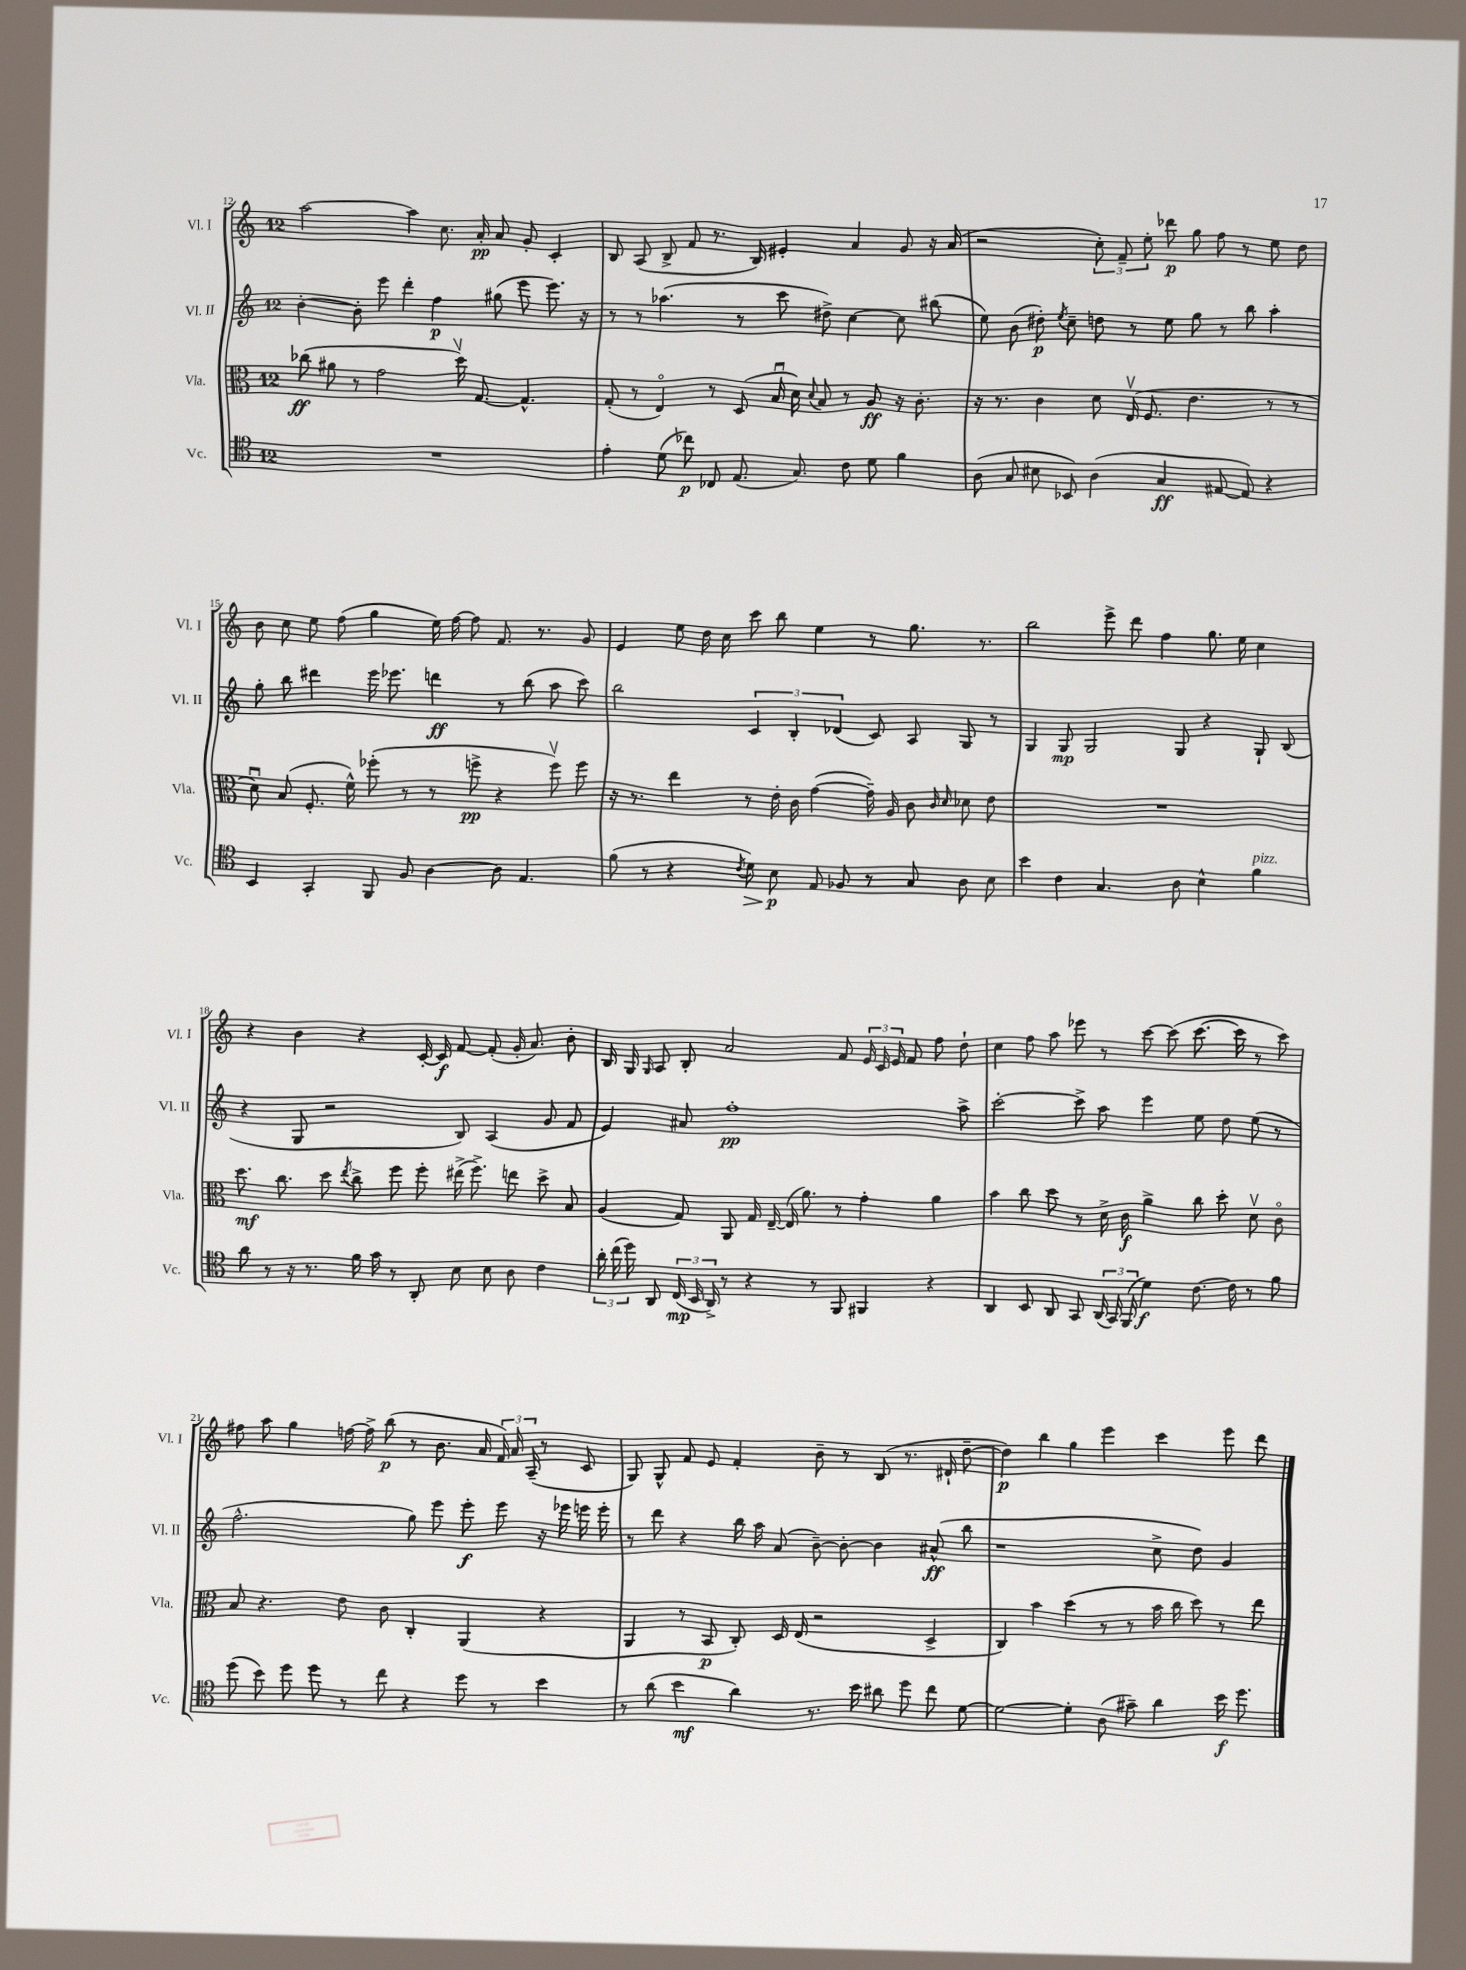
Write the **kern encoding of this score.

**kern	**dynam	**kern	**dynam	**kern	**dynam	**kern	**dynam
*part4	*part4	*part3	*part3	*part2	*part2	*part1	*part1
*staff4	*staff4	*staff3	*staff3	*staff2	*staff2	*staff1	*staff1
*I"Vc.	*	*I"Vla.	*	*I"Vl. II	*	*I"Vl. I	*
*I'Vc.	*	*I'Vla.	*	*I'Vl. II	*	*I'Vl. I	*
*clefC4	*	*clefC3	*	*clefG2	*	*clefG2	*
*k[]	*	*k[]	*	*k[]	*	*k[]	*
*M12/8	*	*M12/8	*	*M12/8	*	*M12/8	*
=12	=12	=12	=12	=12	=12	=12	=12
1.r	.	(8cc-X\	ff	[4b'\	.	[2aa\	.
.	.	8a#X\	.	.	.	.	.
.	.	8r	.	8b'\]	.	.	.
.	.	2g\	.	8eee\	.	.	.
.	.	.	.	4ddd'\	.	4aa\]	.
.	.	.	.	4ff\	p	8.cc\	.
.	.	16ddv\)	.	.	.	.	.
.	.	[8.G/	.	.	.	16a'/	pp
.	.	.	.	(8gg#X\	.	8a/	.
.	.	4.G^^/]	.	8eee\	.	8g'/	.
.	.	.	.	8.eee\)	.	4c'/	.
.	.	.	.	16r	.	.	.
=13	=13	=13	=13	=13	=13	=13	=13
4e'\	.	(8G'/	.	8r	.	8B/	.
.	.	8r	.	8r	.	(8A/	.
(8d\	.	4E/)	.	(4.aa-X\	.	8B^/	.
8cc-X\)	p	.	.	.	.	8f/	.
8C-X/	.	8r	.	.	.	8.r	.
(8.E/	.	(8D/	.	8r	.	.	.
.	.	.	.	.	.	16B/)	.
.	.	16Bu/	.	8ccc\	.	4e#X'/	.
8.G/)	.	16d\)	.	.	.	.	.
.	.	8qqd/	.	.	.	.	.
.	.	8B/	.	8dd#X^\)	.	.	.
8c\	.	8r	.	[4cc\	.	4a/	.
8d\	.	8A/	ff	.	.	.	.
4f\	.	16r	.	8cc\]	.	8g/	.
.	.	8.c'\	.	.	.	.	.
.	.	.	.	(8bb#X\	.	16r	.
.	.	.	.	.	.	(16a/	.
=14	=14	=14	=14	=14	=14	=14	=14
(8A\	.	16r	.	8ee\)	.	2r	.
.	.	8.r	.	.	.	.	.
8G/	.	.	.	(8b\	.	.	.
8B#X\	.	4c\	.	8dd#X'\)	p	.	.
.	.	.	.	8qee/	.	.	.
8BB-X/)	.	.	.	8cc~\	.	.	.
(4A\	.	8d\	.	8ddn\	.	12cc'\)	.
.	.	.	.	.	.	12f~/	.
.	.	(16Ev/	.	8r	.	.	.
.	.	.	.	.	.	12ee'\	.
.	.	8.F/	.	.	.	.	.
4G/	ff	.	.	8ee\	.	8ddd-X\	p
.	.	4.e\	.	8gg\	.	8gg\	.
[8E#X/	.	.	.	8r	.	8ff\	.
8E#/])	.	.	.	8bb\	.	8r	.
4r	.	8r	.	4aa'\	.	8ee\	.
.	.	8r	.	.	.	8dd\	.
!!LO:LB:g=z
=15	=15	=15	=15	=15	=15	=15	=15
4BB/	.	8du\)	.	8gg'\	.	8b\	.
.	.	(8B/	.	8bb\	.	8cc\	.
4GG'/	.	8.F'/	.	4ddd#X\	.	8ee\	.
.	.	.	.	.	.	(8ff\	.
.	.	16f^^\)	.	.	.	.	.
8FF/	.	(8ff-X'\	.	16eee\	.	4gg\	.
.	.	.	.	8.eee-X\	.	.	.
8F/	.	8r	.	.	.	.	.
[4A\	.	8r	.	4dddn\	ff	16ee\)	.
.	.	.	.	.	.	[16ff\	.
.	.	8ffn^\	pp	.	.	8ff\]	.
8A\]	.	4r	.	8r	.	8.f/	.
4.E/	.	.	.	(8bb\	.	.	.
.	.	.	.	.	.	8.r	.
.	.	8ffv\)	.	8aa\	.	.	.
.	.	8ff\	.	8ccc\)	.	8g/	.
=16	=16	=16	=16	=16	=16	=16	=16
(8f\	.	16r	.	2bb\	.	4e/	.
.	.	8.r	.	.	.	.	.
8r	.	.	.	.	.	.	.
4r	.	4ee\	.	.	.	8ee\	.
.	.	.	.	.	.	16dd\	.
.	.	.	.	.	.	16cc\	.
8qc/	.	.	.	.	.	.	.
!	!LO:HP:b	!	!	!	!	!	!
8d\)	>	8r	.	6c/	.	8ccc\	.
8B\	p	16e'\	.	.	.	8bb\	.
.	.	.	.	6B'/	.	.	.
.	.	16c\	.	.	.	.	.
8E/	]	([4g\	.	.	.	4ee\	.
.	.	.	.	(6d-X/	.	.	.
8F-X/	.	.	.	.	.	.	.
8r	.	16g~\])	.	8c/)	.	8r	.
.	.	16A/	.	.	.	.	.
8G/	.	8c\	.	8A/	.	8.gg\	.
.	.	16qqc/	.	.	.	.	.
.	.	16qqd/	.	.	.	.	.
8A\	.	8d-X\	.	8G/	.	.	.
.	.	.	.	.	.	8.r	.
8B\	.	8e\	.	8r	.	.	.
=17	=17	=17	=17	=17	=17	=17	=17
4b\	.	1.r	.	4G/	.	2bb\	.
4c\	.	.	.	8G/	mp	.	.
.	.	.	.	2G/	.	.	.
4.G/	.	.	.	.	.	8eee^\	.
.	.	.	.	.	.	8ddd\	.
.	.	.	.	.	.	4ff\	.
8A\	.	.	.	8G/	.	.	.
4B^^\	.	.	.	4r	.	8.gg\	.
.	.	.	.	.	.	16ee\	.
!LO:TX:a:i:t=pizz.	!	!	!	!	!	!	!
4f\	.	.	.	8G`/	.	4cc\	.
.	.	.	.	(8B/	.	.	.
!!LO:LB:g=z
=18	=18	=18	=18	=18	=18	=18	=18
8a\	.	8.dd\	mf	4r	.	4r	.
8r	.	.	.	.	.	.	.
.	.	8.cc\	.	.	.	.	.
16r	.	.	.	8G/	.	4b\	.
8.r	.	.	.	.	.	.	.
.	.	8dd\	.	2r	.	.	.
.	.	8qee/	.	.	.	.	.
16f\	.	8cc^\	.	.	.	4r	.
16g\	.	.	.	.	.	.	.
8r	.	8ff\	.	.	.	.	.
8AA'/	.	8ff'\	.	.	.	[16c'/	.
.	.	.	.	.	.	16c/]	f
8B\	.	(16ee#X^\	.	8B/)	.	[8f/	.
.	.	8.ff^\)	.	.	.	.	.
8B\	.	.	.	(4A/	.	(8f'/]	.
8A\	.	8een\	.	.	.	16g'/	.
.	.	.	.	.	.	8.a/)	.
4c\	.	8dd^\	.	8g/	.	.	.
.	.	8B/	.	8f/	.	8b'\	.
=19	=19	=19	=19	=19	=19	=19	=19
24a'\	.	(4A/	.	4e/)	.	16B/	.
(24cc\	.	.	.	.	.	.	.
.	.	.	.	.	.	16G/	.
24dd\)	.	.	.	.	.	.	.
.	.	.	.	.	.	16qqG/	.
8AA/	.	.	.	.	.	8A/	.
(24C/	mp	8G/)	.	8a#X/	.	8B'/	.
24BB/	.	.	.	.	.	.	.
24AA^/)	.	.	.	.	.	.	.
8r	.	8AA/	.	1ff'	pp	2a/	.
4r	.	16G/	.	.	.	.	.
.	.	[16E~/	.	.	.	.	.
.	.	(16E/]	.	.	.	.	.
.	.	8.a\)	.	.	.	.	.
8r	.	.	.	.	.	.	.
8FF/	.	8r	.	.	.	8f/	.
4FF#X/	.	4g'\	.	.	.	24e/	.
.	.	.	.	.	.	24c/	.
.	.	.	.	.	.	24e/	.
.	.	.	.	.	.	8f/	.
4r	.	4a\	.	.	.	8ff\	.
.	.	.	.	8aa^\	.	8dd`\	.
=20	=20	=20	=20	=20	=20	=20	=20
4AA/	.	4b\	.	[2ccc'\	.	4cc\	.
8BB/	.	8cc\	.	.	.	8ff\	.
8AA/	.	8dd\	.	.	.	8aa\	.
8GG/	.	8r	.	8ccc^\]	.	8eee-X\	.
(24AA/	.	16d^\	.	8aa\	.	8r	.
24GG/)	.	.	.	.	.	.	.
.	.	16c\	f	.	.	.	.
(24FF/	.	.	.	.	.	.	.
4d\)	f	4a^\	.	4eee\	.	[8ccc\	.
.	.	.	.	.	.	(8ccc\]	.
[8.c\	.	8cc\	.	8ee\	.	[8.ccc\	.
.	.	8dd'\	.	8dd\	.	.	.
16c\]	.	.	.	.	.	16ccc\]	.
8r	.	8dv\	.	(8ee\	.	8r	.
8f\	.	8c\	.	8r	.	8ccc\)	.
!!LO:LB:g=z
=21	=21	=21	=21	=21	=21	=21	=21
(8dd\	.	8B/	.	2.ff^^\	.	8ff#X\	.
8b\)	.	4.r	.	.	.	8aa\	.
8dd\	.	.	.	.	.	4gg\	.
8dd\	.	.	.	.	.	.	.
8r	.	8e\	.	.	.	[16ffn\	.
.	.	.	.	.	.	16ff^\]	.
8cc\	.	8c\	.	.	.	(8bb\	p
4r	.	4C'/	.	8gg\)	.	8r	.
.	.	.	.	8eee\	.	8.b\	.
8dd\	.	(4AA/	.	8eee'\	f	.	.
.	.	.	.	.	.	16a/	.
8r	.	.	.	8eee\	.	24f/)	.
.	.	.	.	.	.	24a/	.
.	.	.	.	.	.	(24A~/	.
4b\	.	4r	.	16r	.	8r	.
.	.	.	.	16eee-X\	.	.	.
.	.	.	.	16eeen\	.	8c/	.
.	.	.	.	16eee'\	.	.	.
=22	=22	=22	=22	=22	=22	=22	=22
8r	.	4AA/	.	8r	.	8G/)	.
(8a\	.	.	.	8ddd\	.	8G^^/	.
4b\	mf	8r	.	4r	.	8f/	.
.	.	8BB/	p	.	.	8e/	.
4a\)	.	8C'/)	.	16bb\	.	4f'/	.
.	.	.	.	16aa\	.	.	.
.	.	16D/	.	(8a/	.	.	.
.	.	(16E/	.	.	.	.	.
8.r	.	2r	.	[8b~\)	.	8b~\	.
.	.	.	.	8b'\_	.	8r	.
16b\	.	.	.	.	.	.	.
8a#X\	.	.	.	4b\]	.	(8B/	.
8dd\	.	.	.	.	.	8.r	.
8cc\	.	4D^/	.	(8a#X^^/	ff	.	.
.	.	.	.	.	.	16d#X`/	.
[8d\	.	.	.	8bb\	.	[8dd~\	.
=23	=23	=23	=23	=23	=23	=23	=23
2d\_	.	4C/)	.	1r	.	4dd\])	p
.	.	4b\	.	.	.	4bb\	.
4d'\]	.	(4dd\	.	.	.	4gg\	.
(8A\	.	8r	.	.	.	4eee\	.
8g#X~\)	.	8r	.	.	.	.	.
4a\	.	16b\	.	8cc^\	.	4ccc\	.
.	.	16cc\	.	.	.	.	.
.	.	8dd\)	.	8dd\)	.	.	.
16b\	f	8r	.	4g/	.	8eee\	.
8.dd\	.	.	.	.	.	.	.
.	.	8ee\	.	.	.	8ddd\	.
==	==	==	==	==	==	==	==
*-	*-	*-	*-	*-	*-	*-	*-
